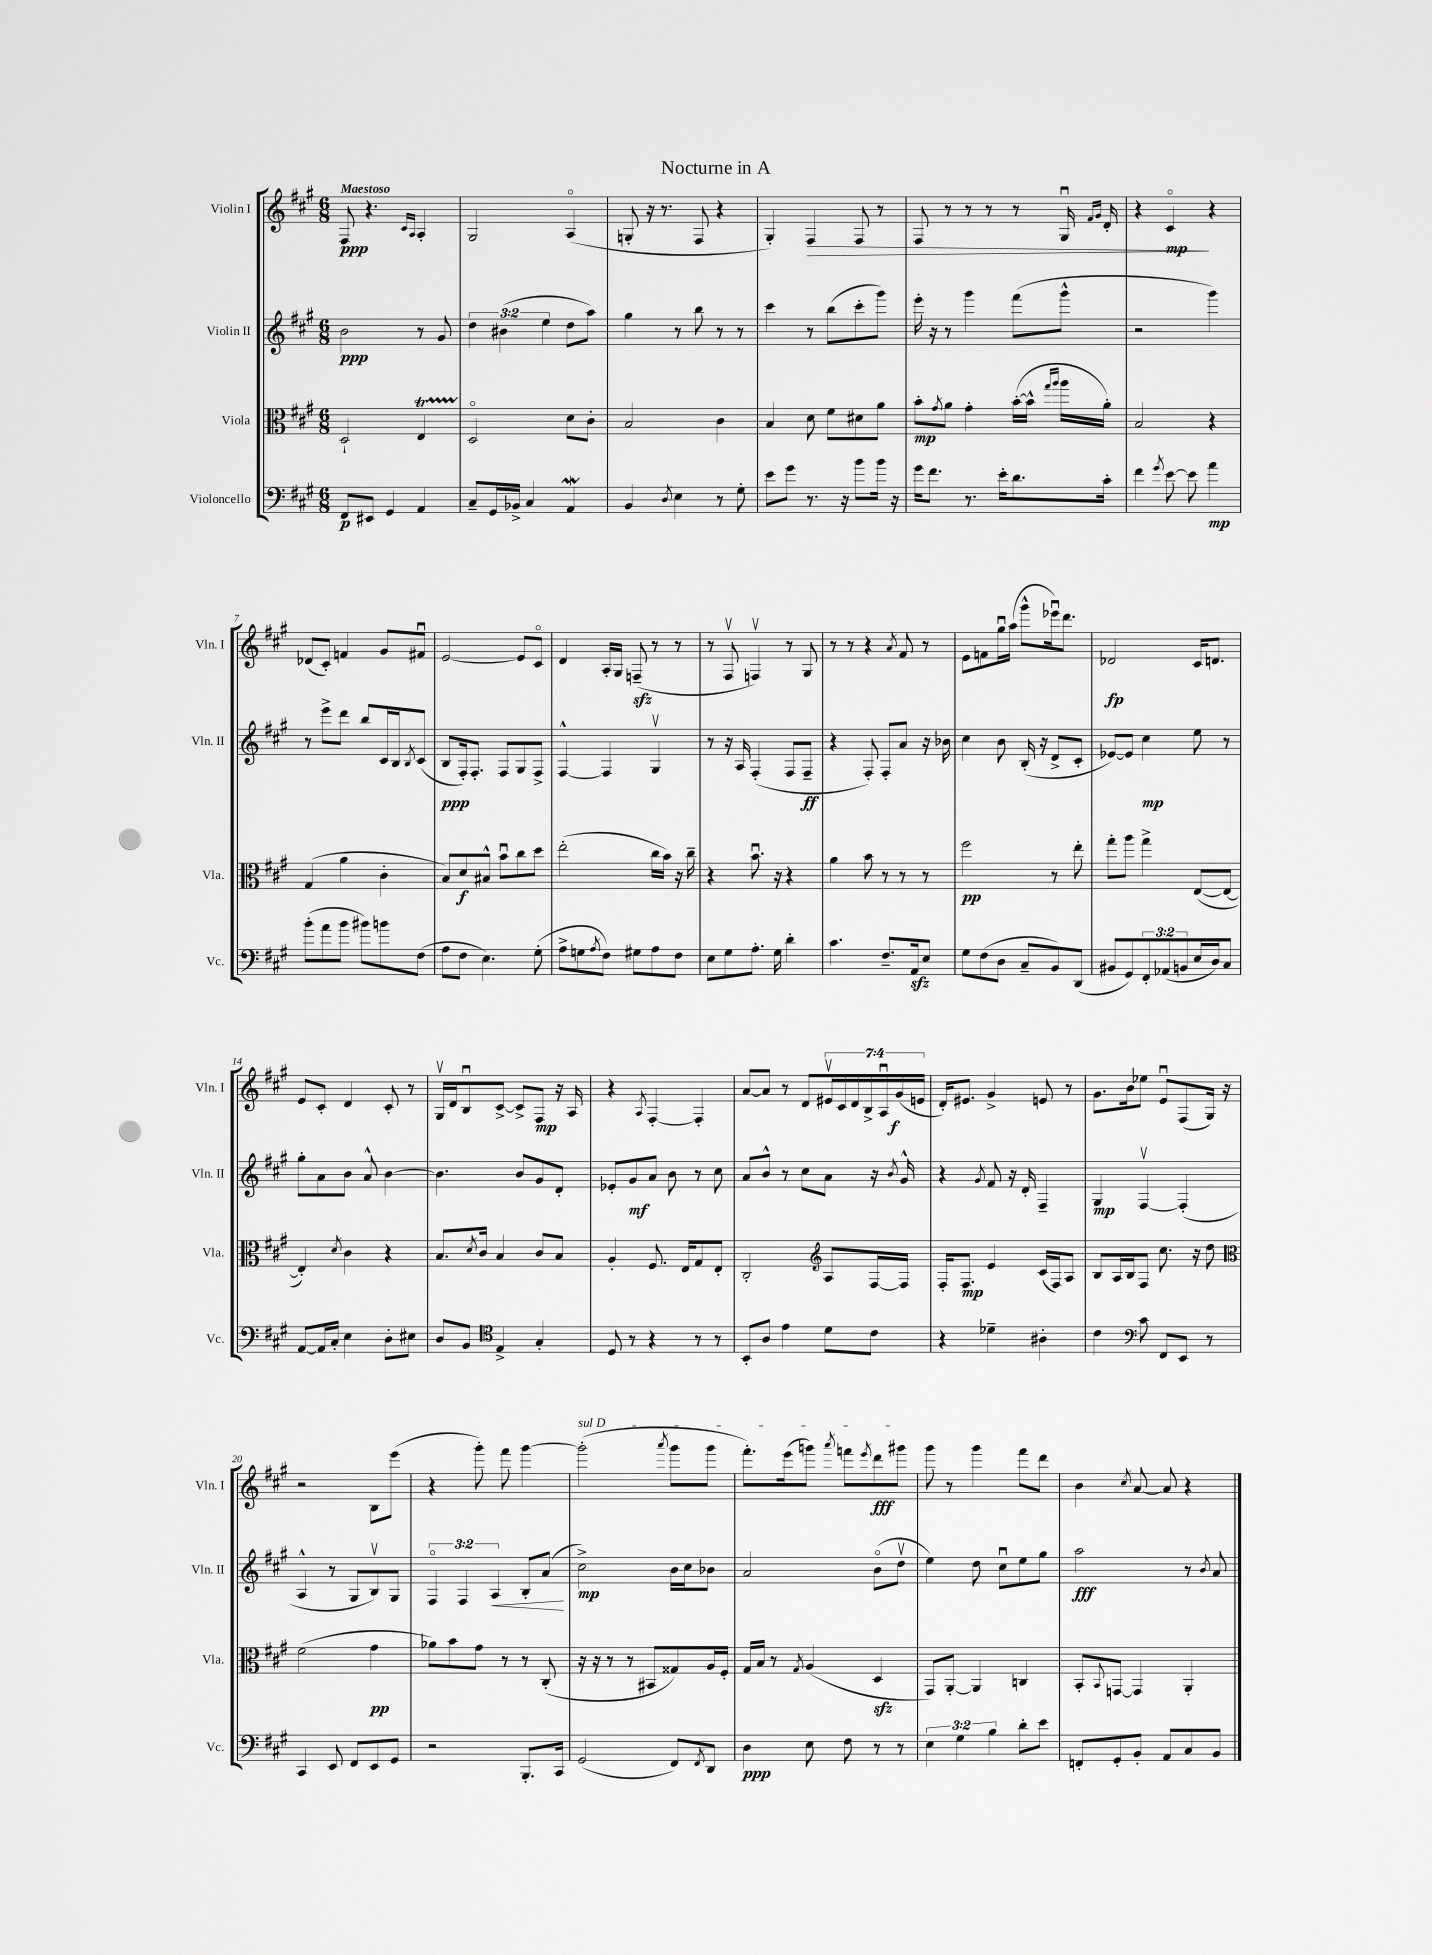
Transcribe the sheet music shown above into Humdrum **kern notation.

**kern	**kern	**kern	**kern
*staff4	*staff3	*staff2	*staff1
*clefF4	*clefC3	*clefG2	*clefG2
*k[f#c#g#]	*k[f#c#g#]	*k[f#c#g#]	*k[f#c#g#]
*M6/8	*M6/8	*M6/8	*M6/8
8FF#/L	2D`/	2b\	8F#/
8EE#/J	.	.	4.r
4GG#/	.	.	.
.	.	.	16qqc#/LL
.	.	.	16qqA/JJ
4AA/	4E/	8r	4A'/
.	.	8g#/	.
=	=	=	=
8C#~/L	2Do/	6dd\	2G#/
16GG#/L	.	.	.
.	.	(6b#\	.
16BB-^/JJ	.	.	.
4C#/	.	.	.
.	.	6ee\	.
4AA/	8d\L	8dd\L	(4Ao/
.	8c#'\J	8aa\J)	.
=	=	=	=
4BB/	2B/	4gg#\	8G'/
.	.	.	16r
.	.	.	8.r
8qD/	.	.	.
4E\	.	8r	.
.	.	8bb\	8F#/
8r	4c#\	8r	4r
8G#'\	.	8r	.
=	=	=	=
8e\L	4B/	4ccc#\	4G#'/)
8g#\J	.	.	.
8.r	8d\	8r	4F#/
.	8f#\L	(8bb\L	.
16r	.	.	.
8b\L	8d#\	8ccc#'\	8F#/
16b\Jk	8a\J	8ggg#\J)	8r
16r	.	.	.
=	=	=	=
16g#\LK	8b'\L	16eee'\	8F#/
8.f#\J	.	16r	.
.	8qg#/	.	.
.	8a\J	8r	8r
8.r	4g#'\	4ggg#\	8r
.	.	.	8r
16e'\LK	.	.	.
8.d\	([16b'\LL	(8fff#\L	8r
.	16b^^\]JJ	.	.
.	16qqgg#/LL	.	.
.	16qqaa/JJ	.	.
.	16aa\LL	8ggg#^^\J	16G#u/
.	.	.	16qqf#/LL
.	.	.	16qqg#/JJ
16c#'\Jk	16a'\JJ)	.	16d'/
=	=	=	=
4f#\	2B/	2r	4r
8qg#/	.	.	.
[8e\	.	.	4c#o/
8e\]	.	.	.
4a\	4r	4ggg#\)	4r
=	=	=	=
(8b'\L	(4G#/	8r	(8d-/L
8a\	.	8eee^\L	8c#'/J)
8b\J	4a\	8ddd\J	4f/
8b#\L)	.	8bb/L	.
8b\	4c#'\	16c#/L	8g#/L
.	.	16B/J	.
.	.	8qB/	.
(8F#\J	.	(8c#/J	8f#u/J
=	=	=	=
8A\L	8B/L)	8B/L	[2e/
8F#\J	8d/	16F#'/k)	.
.	.	8.F#'/J	.
4.E\)	8B#^^/J	.	.
.	8bu\L	8F#/L	.
.	8cc#\	8G#/	8e/]L
(8G#'\	8dd\J	8F#^/J	8c#o/J
=	=	=	=
8A^\L	(2ee'\	[4F#^^/	4d/
8G\	.	.	.
8qA/	.	.	.
8F#\J)	.	4F#/]	16A'/LL
.	.	.	16G#/JJ
8G#\L	.	.	(8F~/
8A\	16cc#\LL	4G#v/	8r
.	16b\JJ)	.	.
8F#\J	16r	.	8r
.	16cc#~\	.	.
=	=	=	=
8E\L	4r	8r	8r
8G#\	.	16r	8F#v/
.	.	16A/	.
8.A'\J	8.bu\	(4F#'/	4Fv/)
16G#\	16r	.	.
4d'\	4r	8F#/L	8r
.	.	8F#~/J	8G#/
=	=	=	=
4.c#\	4a\	4r	8r
.	.	.	8r
.	8b\	8F#'/)	4r
8.F#~/L	8r	8F#'/L	.
.	.	.	8qa/
.	8r	8a/J	8f#/
16AA/k	.	.	.
8E/J	8r	16r	8r
.	.	16b-\	.
=	=	=	=
8G#\L	2ff#\	4cc#\	8e\L
(8F#\	.	.	8f\
8D\J	.	8b\	16gg#u\L
.	.	.	(16aa\JJ
8C#~/L	.	(16B'/	8ggg#^^\L
.	.	16r	.
8BB/)	8r	8d^/L	16eee-u\k)
.	.	.	8.ddd\J
(8DD/J	8ee'\	8c#'/J	.
=	=	=	=
8BB#/L	8gg#'\L	[8e-/L)	2d-/
8GG#/)	8aa\J	8e-/]J	.
12FF#'/	4gg#^\	4cc#\	.
(12AA-/	.	.	.
12BB/	.	.	.
16E/L	([8E/L	8ee\	16c#/LK
16D/J)	.	.	8.d/J
8C#/J	8E/_J	8r	.
=	=	=	=
[8AA/L	4E'/])	8gg#'\L	8e/L
16AA/]L	.	8a\	8c#'/J
16C#'/JJ	.	.	.
.	8qd/	.	.
4E\	4c#\	8b\J	4d/
.	.	8a^^/	.
8D'\L	4r	[4b\	8c#'/
8E#\J	.	.	8r
=	=	=	=
8D/L	8.B/L	4.b\]	16G#v/LL
.	.	.	16d/J
8BB/J	.	.	8Bu/
.	8qd/	.	.
.	16c#/Jk	.	.
*clefC4	*	*	*
4E^/	4B/	.	[8c#^/J
.	.	8b/L	8c#^/]L
4G#'/	8c#/L	8g#/	8F#/J
.	8B/J	8d'/J	16r
.	.	.	16A/
=	=	=	=
8D/	4A'/	8e-'/L	4r
8r	.	8g#/	.
.	.	.	8qA/
4r	8.F#/	8a/J	[4F#'/
.	.	8b\	.
.	16E/LK	.	.
8r	8G#/	8r	4F#'/]
8r	8E'/J	8cc#\	.
=	=	=	=
8BB'/L	2C#'/	8a/L	[8a/L
8A/J	.	8b^^/J	8a/]J
4e\	.	8r	8r
.	.	8cc#\L	8d/L
*	*clefG2	*	*
8d\L	8A/L	8a\J	28e#v/L
.	.	.	28c#/
.	.	.	28d/
.	.	.	28B^/
8c#\J	[16F#/L	16r	.
.	.	.	28Au/
.	.	.	(28g#/
.	.	8qb/	.
.	16F#/]JJ	16g#^^/	.
.	.	.	28e/JJ
=	=	=	=
4r	16F#'/LK	4r	16d'/LK)
.	8.F#/J	.	8.e#/J
.	.	8qg#/	.
4d-~\	4e/	8f#/	4g#^/
.	.	16r	.
.	.	16d'/	.
4A#'\	(16c#/LL	4F#~/	8e/
.	16F#/J)	.	.
.	8A/J	.	8r
=	=	=	=
4c#\	8B/L	4G#/	8.g#\L
.	16A/L	.	.
.	16B/J	.	16b\k
*clefF4	*	*	*
8c#\	8F#/J	[4F#v/	8ee-\J
8FF#/L	8.cc#\	.	8eu/L
8EE/J	.	(4F#'/]	(8F#/
.	16r	.	.
8r	8dd\	.	16G#/Jk)
.	.	.	16r
=	=	=	=
*	*clefC3	*	*
4CC#/	(2f#\	4A^^/	2r
8EE/	.	8r	.
8FF#/L	.	8G#/L	.
8EE/	4g#\	8Bv/)	8B\L
8GG#/J	.	8G#/J	(8eee\J
=	=	=	=
2r	8a-\L)	6F#o/	4r
.	8b\	.	.
.	.	6F#/	.
.	8g#\J	.	8ggg#'\)
.	.	6A/	.
.	8r	.	8fff#\
8.BBB'/L	8r	8B'/L	[4ggg#\
.	(8C#'/	(8a/J	.
16CC#/Jk	.	.	.
=	=	=	=
(2GG#/	16r	2cc#^\)	(2ggg#'\]
.	16r	.	.
.	8r	.	.
.	8r	.	.
.	8BB#/L	.	.
.	.	.	8qaaa/
8FF#/L)	8G##/)	16b\LL	8ggg#\L
.	.	16cc#\J	.
8qFF#/	.	.	.
8DD/J	16A/L	8b-\J	8ggg#\J
.	16F#'/JJ	.	.
=	=	=	=
4D\	16G#/LL	2a/	8.fff#'\L)
.	16B/JJ	.	.
.	8r	.	.
.	.	.	(16eee\k
.	8qG#/	.	.
8E\	(4A/	.	8ggg\J)
.	.	.	8qaaa/
8F#\	.	.	8fff\L
.	.	.	8qeee/
8r	4D/	(8bo\L	8ddd\
8r	.	8ddv\J	8ggg#\J
=	=	=	=
6E\	8GG#/L)	4ee\)	8ggg#\
.	[8AA'/J	.	8r
6G#\	.	.	.
.	4AA/]	8dd\	4ggg#\
6B\	.	.	.
.	.	8cc#u\L	.
8d'\L	4C/	8ee\	8fff#\L
8e\J	.	8gg#\J	8ddd\J
=	=	=	=
8FF'/L	8BB'/L	2aa\	4b\
.	8qqBB/	.	.
8GG#'/	[8GG/J	.	.
.	.	.	8qcc#/
8BB'/J	4GG/]	.	[8a/
8AA/L	.	.	8a/]
8C#/	4AA'/	8r	4r
.	.	8qb/	.
8BB/J	.	8a/	.
==	==	==	==
*-	*-	*-	*-
